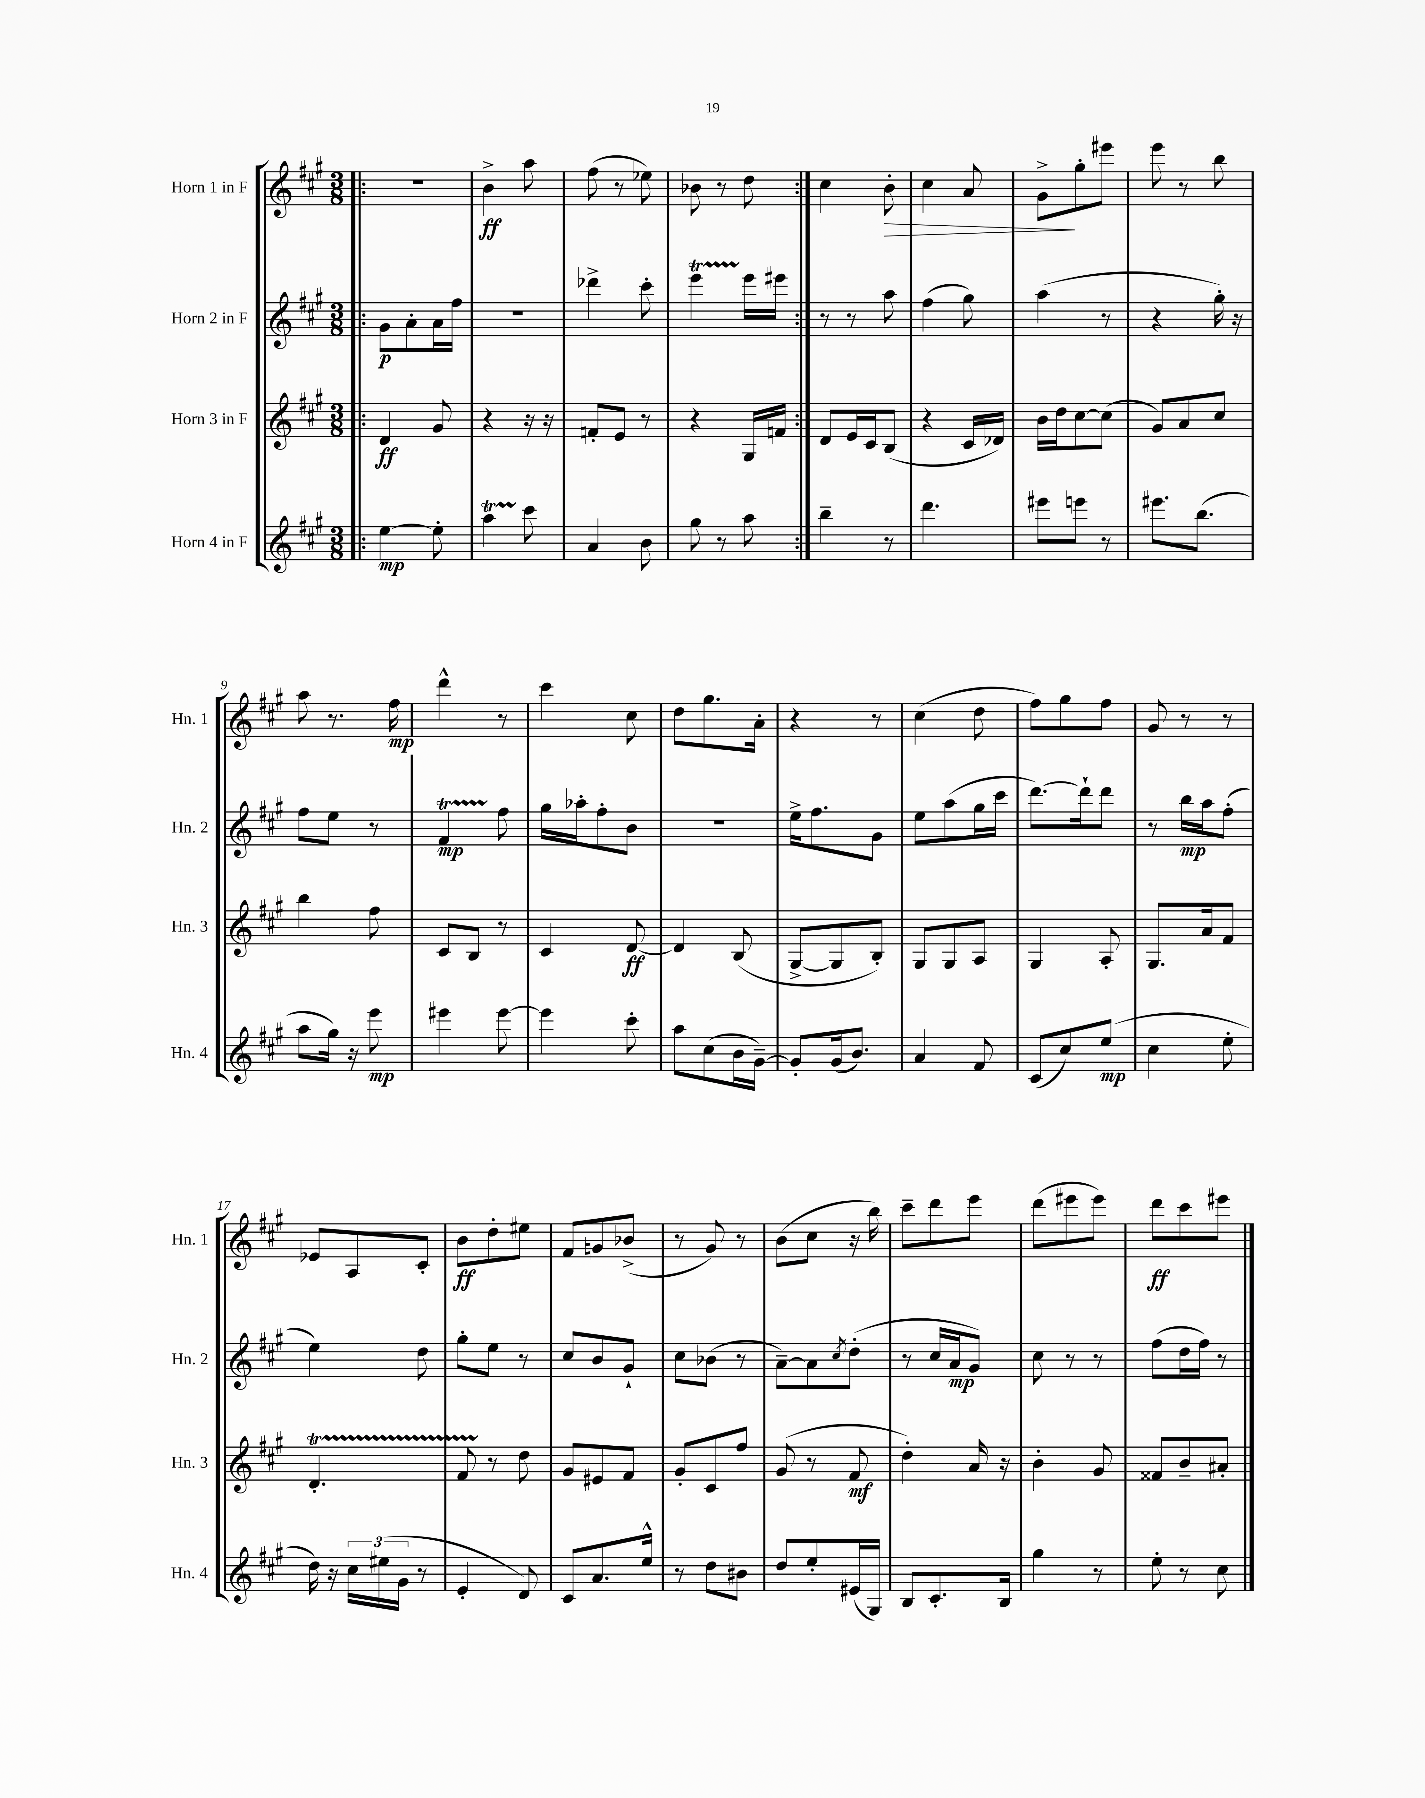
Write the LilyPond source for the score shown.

<<
\new StaffGroup <<
\new Staff = "s0" \with { instrumentName = "Horn 1 in F" shortInstrumentName = "Hn. 1" } {
    \clef treble \key a \major \numericTimeSignature \time 3/8
    \repeat volta 2 { \bar ".|:" R4. |
    b'4->\ff a''8 |
    fis''8( r8 ees''8) |
    bes'8 r8 d''8 | }
    cis''4 b'8-.\> |
    cis''4 a'8 |
    gis'8->\! gis''8-. eis'''8 |
    e'''8 r8 b''8 |
    a''8 r8. fis''16\mp |
    d'''4-^ r8 |
    cis'''4 cis''8 |
    d''8 gis''8. a'16-. |
    r4 r8 |
    cis''4( d''8 |
    fis''8) gis''8 fis''8 |
    gis'8 r8 r8 |
    ees'8 a8 cis'8-. |
    b'8\ff d''8-. eis''8 |
    fis'8 g'8 bes'8->( |
    r8 gis'8) r8 |
    b'8( cis''8 r16 b''16) |
    cis'''8-- d'''8 e'''8 |
    d'''8( eis'''8 eis'''8) |
    d'''8\ff cis'''8 eis'''8 \bar "|." |
}
\new Staff = "s1" \with { instrumentName = "Horn 2 in F" shortInstrumentName = "Hn. 2" } {
    \clef treble \key a \major \numericTimeSignature \time 3/8
    \repeat volta 2 { \bar ".|:" gis'8\p a'8-. a'16 fis''16 |
    R4. |
    des'''4-> cis'''8-. |
    e'''4\startTrillSpan e'''16\stopTrillSpan eis'''16 | }
    r8 r8 a''8 |
    fis''4( gis''8) |
    a''4( r8 |
    r4 gis''16-.) r16 |
    fis''8 e''8 r8 |
    fis'4\startTrillSpan\mp fis''8\stopTrillSpan |
    gis''16 aes''16-. fis''8-. b'8 |
    R4. |
    e''16-> fis''8. gis'8 |
    e''8 a''8( gis''16 cis'''16 |
    d'''8.~) d'''16-! d'''8 |
    r8 b''16\mp a''16 fis''8-.( |
    e''4) d''8 |
    gis''8-. e''8 r8 |
    cis''8 b'8 gis'8-! |
    cis''8 bes'8( r8 |
    a'8~--) a'8 \acciaccatura { cis''8 } d''8-.( |
    r8 cis''16 a'16\mp gis'8) |
    cis''8 r8 r8 |
    fis''8( d''16 fis''16) r8 \bar "|." |
}
\new Staff = "s2" \with { instrumentName = "Horn 3 in F" shortInstrumentName = "Hn. 3" } {
    \clef treble \key a \major \numericTimeSignature \time 3/8
    \repeat volta 2 { \bar ".|:" d'4\ff gis'8 |
    r4 r16 r16 |
    f'8-. e'8 r8 |
    r4 gis16 f'16 | }
    d'8 e'16 cis'16 b8( |
    r4 cis'16 des'16) |
    b'16 d''16 cis''8~ cis''8( |
    gis'8) a'8 cis''8 |
    b''4 fis''8 |
    cis'8 b8 r8 |
    cis'4 d'8~\ff |
    d'4 b8( |
    gis8~-> gis8 b8-.) |
    gis8 gis8 a8 |
    gis4 a8-. |
    gis8. a'16 fis'8 |
    d'4.-.\startTrillSpan |
    fis'8 r8\stopTrillSpan d''8 |
    gis'8 eis'8 fis'8 |
    gis'8-. cis'8 fis''8 |
    gis'8( r8 fis'8\mf |
    d''4-.) a'16 r16 |
    b'4-. gis'8 |
    fisis'8 b'8-- ais'8-. \bar "|." |
}
\new Staff = "s3" \with { instrumentName = "Horn 4 in F" shortInstrumentName = "Hn. 4" } {
    \clef treble \key a \major \numericTimeSignature \time 3/8
    \repeat volta 2 { \bar ".|:" e''4~\mp e''8-. |
    a''4\startTrillSpan cis'''8\stopTrillSpan |
    a'4 b'8 |
    gis''8 r8 a''8 | }
    b''4-- r8 |
    d'''4. |
    eis'''8 e'''8 r8 |
    eis'''8. b''8.( |
    a''8 gis''16) r16 e'''8\mp |
    eis'''4 eis'''8~ |
    eis'''4 cis'''8-. |
    a''8 cis''8( b'16 gis'16~--) |
    gis'8-. gis'16( b'8.) |
    a'4 fis'8 |
    cis'8( cis''8) e''8\mp( |
    cis''4 e''8-. |
    d''16) r16 \tuplet 3/2 { cis''16 eis''16( gis'16 } r8 |
    e'4-. d'8) |
    cis'8 a'8. e''16-^ |
    r8 d''8 bis'8 |
    d''8 e''8-. eis'16( gis16) |
    b8 cis'8.-. b16 |
    gis''4 r8 |
    e''8-. r8 cis''8 \bar "|." |
}
>>
>>
